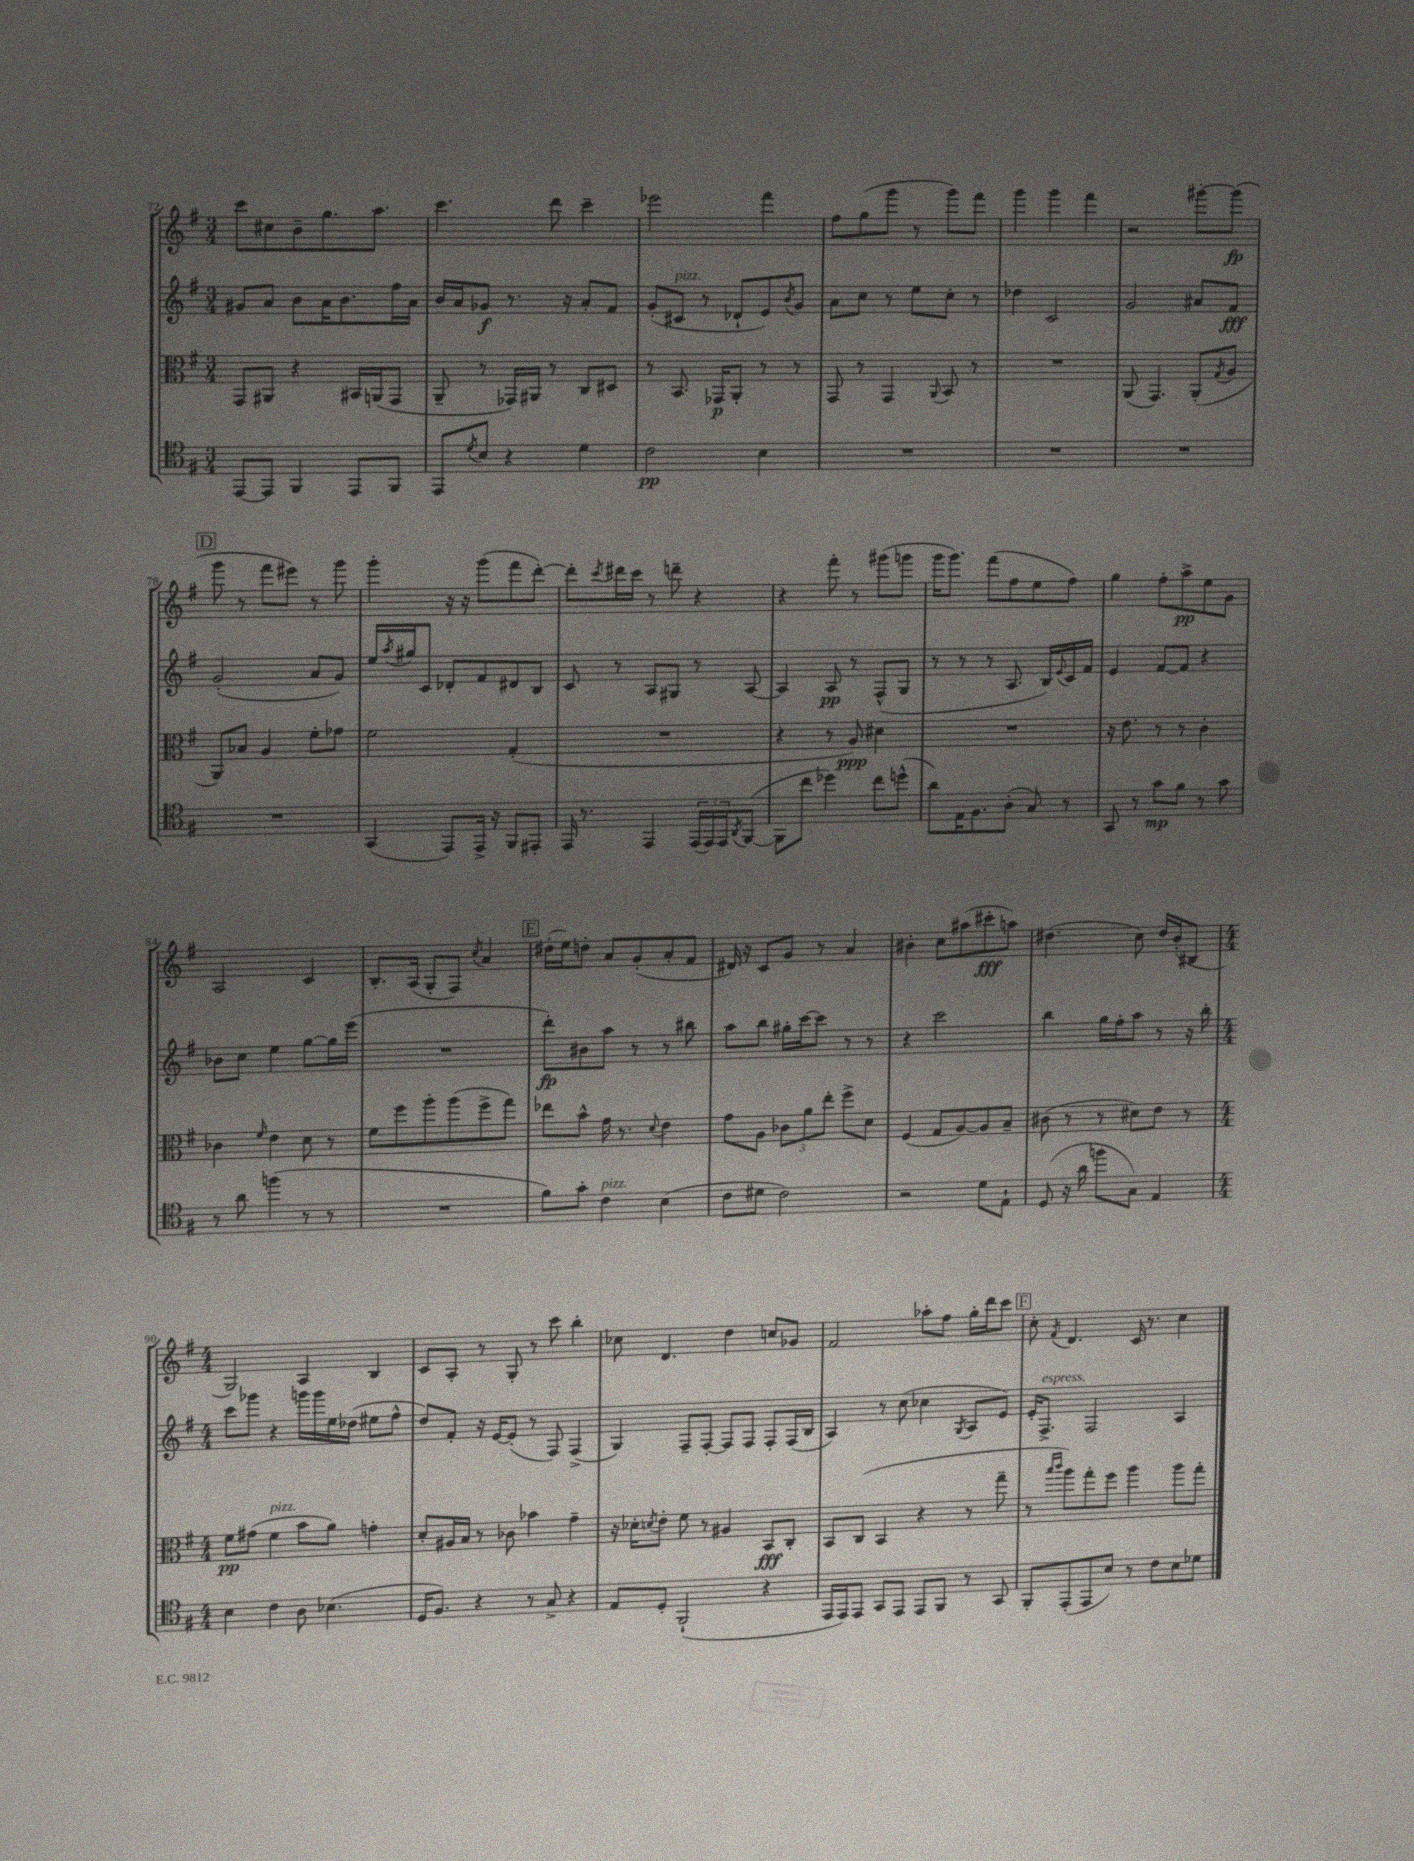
<<
\new StaffGroup <<
\new Staff = "s0" {
    \clef treble \key g \major \numericTimeSignature \time 3/4
    c'''8 cis''8 b'8-- g''8. a''8. |
    c'''4. d'''8 c'''4-- |
    ees'''2 fis'''4 |
    fis''8 g''8( g'''8 r8 g'''8) fis'''8 |
    g'''4 g'''4 fis'''4 |
    r2 gis'''8~-. gis'''8\fp( |
    \mark \markup { \box "D" } g'''8 r8 fis'''8 eis'''8) r8 g'''8 |
    g'''4-. r16 r16 g'''8( fis'''8 d'''8~-.) |
    d'''8-. \acciaccatura { c'''8 } dis'''16 c'''16 r8 d'''8-- r4 |
    r4 fis'''8-. r8 gis'''8( g'''8 |
    g'''16 g'''8.) fis'''8( fis''8 e''8 fis''8) |
    g''4 fis''8-. a''8->\pp e''8 g'8 |
    a2 c'4 |
    b8.-. a16( g8-. fis8) \acciaccatura { c''8 } a'4 |
    \mark \markup { \box "E" } dis''16-.( e''16) d''8-. a'8 g'8-.( a'8-. fis'8 |
    dis'16) r16 c'8 g'8 r8 a'4 |
    bis'4-. c''8 ais''8( cis'''8-.\fff a''8) |
    dis''4.( c''8) dis''16 b'16-.( bis8 |
    \numericTimeSignature \time 4/4 g2) a4 b4 |
    c'8 a8-. r8 g8-. r8 c'''8 b''4-. |
    ces''8 d'4. d''4 c''8 ges'8 |
    fis'2 aes''8-. fis''8 g''16-. d'''16 c'''8 |
    \mark \markup { \box "F" } c''8-. \acciaccatura { fis'8 } d'4. c'16 r8. c''4 \bar "|." |
}
\new Staff = "s1" {
    \clef treble \key g \major \numericTimeSignature \time 3/4
    gis'8 a'8 b'8 a'16 b'8. fis''16 a'16 |
    b'16 a'16 ges'8\f r8. r16 a'8-. fis'8 |
    g'8-.( cis'8^\markup { \italic "pizz." } r8 des'8-! e'8) \acciaccatura { b'8 } g'8 |
    a'8 c''8 r8 e''8 c''8-. r8 |
    des''4 c'2 |
    g'2 ais'8 fis'8\fff |
    \mark \markup { \box "D" } g'2-.( a'8 g'8) |
    e''16 \acciaccatura { a''8 } gis''16 c'8 des'8-. fis'8 dis'8 b8 |
    c'8 r8 a8 gis8 r8 a8~ |
    a4 a8\pp r8 fis8-^( g8 |
    r8 r8 r8 a8. b16) \appoggiatura { e'8 } c'16 fis'16 |
    e'4 fis'8~ fis'8 r4 |
    bes'8 c''8 e''4 g''8~ g''16 e'''16( |
    R2. |
    \mark \markup { \box "E" } d'''8-.\fp) bis'8 a''8 r8 r8 bis''8 |
    a''8 b''8 gis''16-. c'''16~ c'''8 r8 r8 |
    r4 c'''2 |
    b''4 g''16 fis''16-. a''8 r8 r16 b''16-. |
    \numericTimeSignature \time 4/4 c'''8 ges'''8 r4 g'''16 g'''16 e''16 des''16( eis''8 fis''8-^ |
    d''8) fis'8-. r16 e'16~ e'8-.( r8 fis8) fis4->( |
    g4) fis8-- fis8~-. fis8 fis8 fis8-. fis16( b16 |
    a4) r8 c''8( ces''4 \acciaccatura { g8 } a8 e'8) |
    \mark \markup { \box "F" } e'16-. fis8.->^\markup { \italic "espress." } fis2 a4 \bar "|." |
}
\new Staff = "s2" {
    \clef alto \key g \major \numericTimeSignature \time 3/4
    g,8 ais,8 r4 bis,16 a,16( g,8 |
    a,8-- r8 ges,16) ais,16 r8 c8 dis8 |
    r8 b,8. ges,16\p a,8-. r8 r8 |
    g,8 r8 g,4 \appoggiatura { a,8 } b,8 r8 |
    R2. |
    a,8( g,4.) a,8-.( \acciaccatura { g8 } a8 |
    \mark \markup { \box "D" } a,8) bes8 a4 fis'8-. ges'8 |
    fis'2 g4-.( |
    R2. |
    r4 r8 a8\ppp) dis'4 |
    R2. |
    r16 e'8. r8 r8 c'4-. |
    ces'4 \grace { fis'16 } e'4 d'8 r8 |
    fis'8 fis''8 a''8-. a''8( fis''8-> g''8) |
    \mark \markup { \box "E" } ees''8 b'8-^ g'16 r8. \appoggiatura { d'8 } e'4 |
    g'8 a8 \tuplet 3/2 { ces'8 a'8 e''8-. } fis''8-> d'8 |
    fis4( g8 a8~) a8 b8-- |
    cis'8( r8 r8 dis'8) e'8 r8 |
    \numericTimeSignature \time 4/4 fis'8\pp gis'8( fis'4^\markup { \italic "pizz." } b'8 a'8) g'4-. |
    d'8-. ais16 b16 r8 ces'8 bes'4 g'4-- |
    r16 des'16-. \acciaccatura { d'8 } e'8-. fis'8 r8 ais4 b,8\fff c8-. |
    b,8 c8( b,4 r4 r8 g''8-- |
    \mark \markup { \box "F" } r8 \grace { b''16 c'''16 } a''8) g''8-. fis''8 a''4 a''8 g''8-. \bar "|." |
}
\new Staff = "s3" {
    \clef tenor \key g \major \numericTimeSignature \time 3/4
    e,8~ e,8 fis,4 e,8 fis,8 |
    e,8 \acciaccatura { d'8 } b8 r4 d'4 |
    c'2\pp b4 |
    R2. |
    R2. |
    R2. |
    \mark \markup { \box "D" } R2. |
    g,4( e,8) e,16-> r16 fis,8 eis,8-. |
    e,16 r8. e,4 \tuplet 3/2 { e,16( e,16) e,16 } \acciaccatura { a,8 } fis,8~( |
    fis,8 c''8 des''4) c''8 d''8-^( |
    a'8) e16 fis8. a8-.( g8) r8 |
    g,8 r8 g'8\mp fis'8 r8 g'8 |
    r8 a'8 f''4( r8 r8 |
    R2. |
    \mark \markup { \box "E" } fis'8) g'8-. c'4^\markup { \italic "pizz." } b4( |
    c'8 dis'8 c'2) |
    r2 d'8 e8-! |
    d8( r16 a'16 f''8 g8) e4 |
    \numericTimeSignature \time 4/4 b4 c'4 a8 bes4.( |
    d16 fis8.) r4 r8 g8-> r4 |
    e8 d8-. fis,2-!( r4 |
    e,16 e,16) e,8 g,8 e,8 e,8 fis,8 r8 g,8 |
    \mark \markup { \box "F" } fis,8-. e,8-.( e,8 b8) r8 c'8 b8 des'8 \bar "|." |
}
>>
>>
\layout { \context { \Score currentBarNumber = #72 } }
